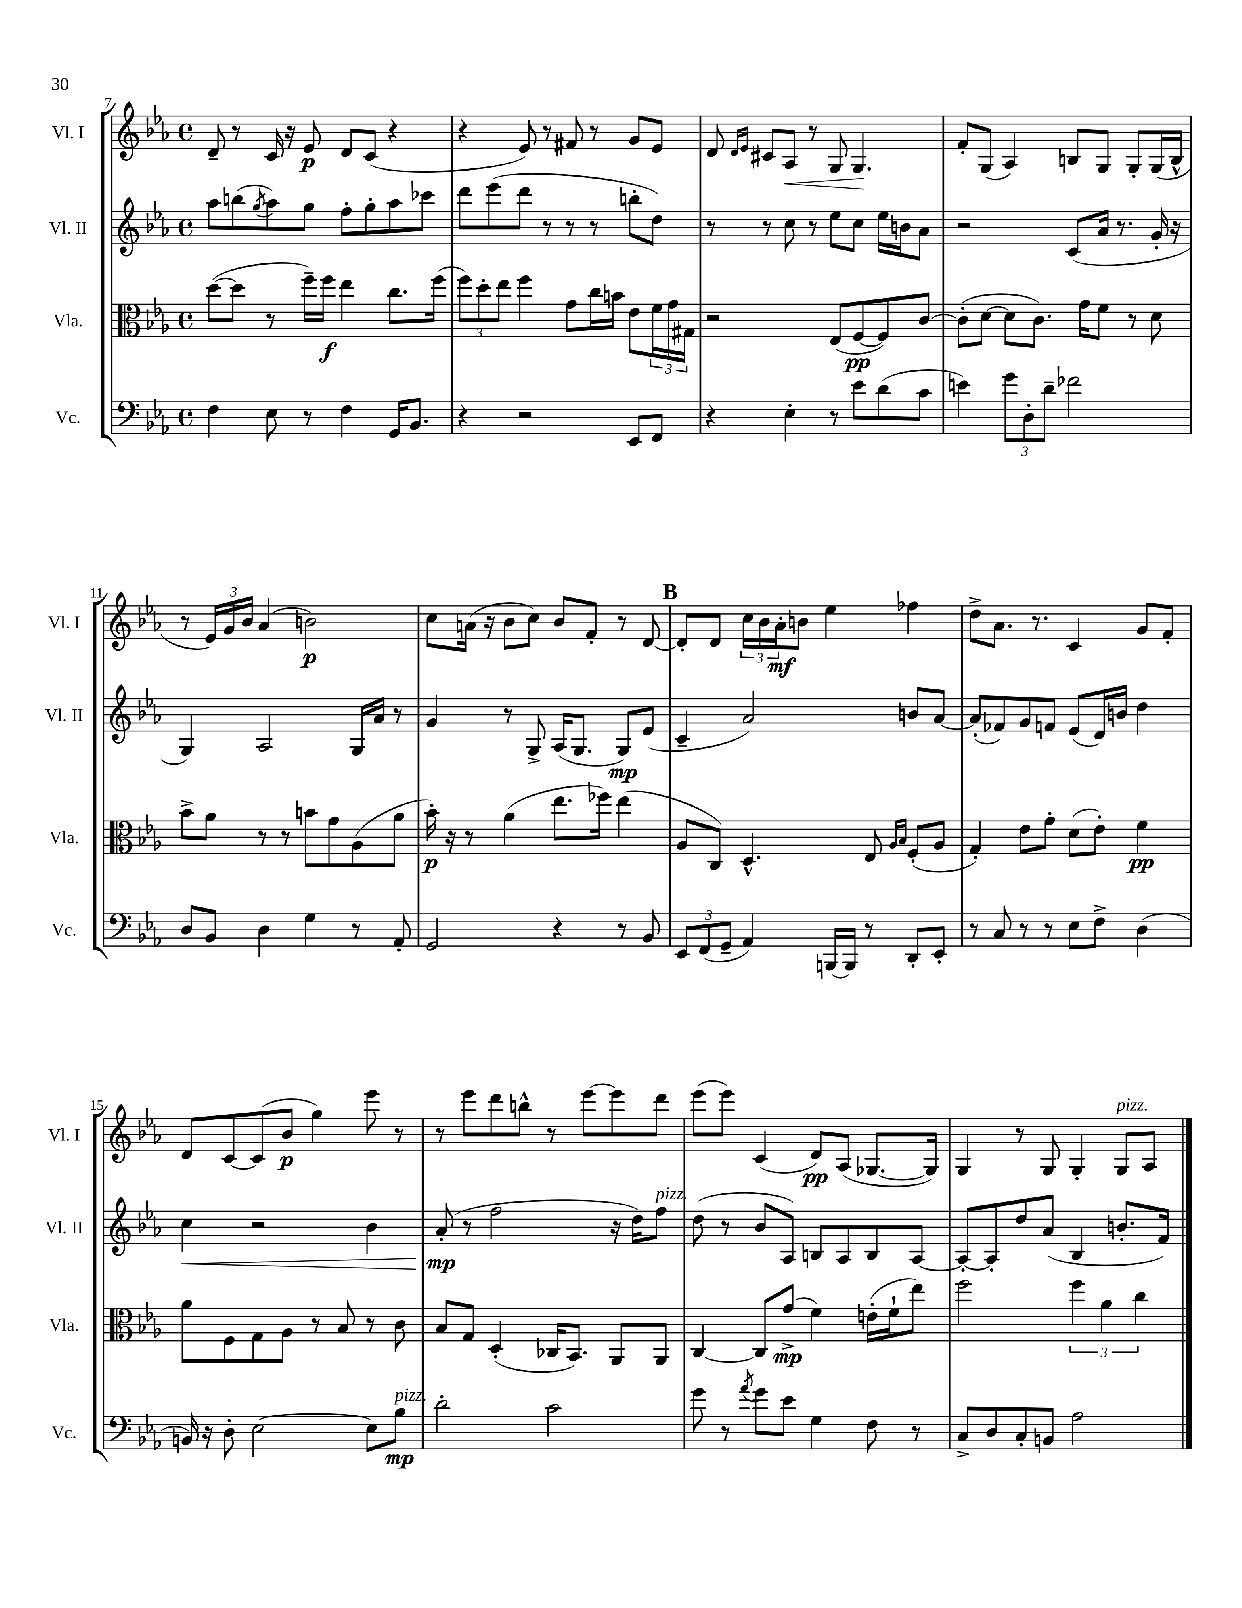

**kern	**dynam	**kern	**dynam	**kern	**dynam	**kern	**dynam
*part4	*part4	*part3	*part3	*part2	*part2	*part1	*part1
*staff4	*staff4	*staff3	*staff3	*staff2	*staff2	*staff1	*staff1
*I"Vc.	*	*I"Vla.	*	*I"Vl. II	*	*I"Vl. I	*
*I'Vc.	*	*I'Vla.	*	*I'Vl. II	*	*I'Vl. I	*
*clefF4	*	*clefC3	*	*clefG2	*	*clefG2	*
*k[b-e-a-]	*	*k[b-e-a-]	*	*k[b-e-a-]	*	*k[b-e-a-]	*
*M4/4	*	*M4/4	*	*M4/4	*	*M4/4	*
*met(c)	*	*met(c)	*	*met(c)	*	*met(c)	*
=7	=7	=7	=7	=7	=7	=7	=7
4F\	.	([8dd\L	.	8aa-\L	.	8d~/	.
.	.	8dd\J]	.	(8bbn\	.	8r	.
.	.	.	.	8qgg/	.	.	.
8E-\	.	8r	.	8aa-\)	.	16c/	.
.	.	.	.	.	.	16r	.
8r	.	16ff~\LL)	.	8gg\J	.	8e-/	p
.	.	16ff\JJ	f	.	.	.	.
4F\	.	4ee-\	.	8ff'\L	.	8d/L	.
.	.	.	.	8gg'\	.	(8c/J	.
16GG/KL	.	8.cc\L	.	8aa-\	.	4r	.
8.BB-/J	.	.	.	.	.	.	.
.	.	.	.	8ccc-X\J	.	.	.
.	.	(16ff\Jk	.	.	.	.	.
=8	=8	=8	=8	=8	=8	=8	=8
4r	.	12ff\L)	.	8ddd\L	.	4r	.
.	.	12dd'\	.	.	.	.	.
.	.	.	.	(8eee-\	.	.	.
.	.	12ee-\J	.	.	.	.	.
2r	.	4ff\	.	8ddd\J	.	8e-/)	.
.	.	.	.	8r	.	8r	.
.	.	8g\L	.	8r	.	8f#X/	.
.	.	16cc\L	.	8r	.	8r	.
.	.	16bn\JJ	.	.	.	.	.
8EE-/L	.	8e-\L	.	8bbn'\L	.	8g/L	.
8FF/J	.	24f\L	.	8dd\J)	.	8e-/J	.
.	.	24g\	.	.	.	.	.
.	.	24G#X\JJ	.	.	.	.	.
=9	=9	=9	=9	=9	=9	=9	=9
4r	.	2r	.	8r	.	8d/	.
.	.	.	.	.	.	16qqd/LL	.
.	.	.	.	.	.	16qqe-/JJ	.
.	.	.	.	8r	.	8c#X/L	.
!	!	!	!	!	!	!	!LO:HP:b
4E-'\	.	.	.	8cc\	.	8A-/J	<
.	.	.	.	8r	.	8r	.
8r	.	(8E-/L	.	8ee-\L	.	8G/	.
8e-\L	.	[8F/	pp	8cc\J	.	4.G/	.
(8d\	.	8F/])	.	16ee-\LL	.	.	.
.	.	.	.	16bn\J	.	.	.
8c\J	.	[8c/J	.	8a-\J	.	.	.
.	.	.	.	.	.	.	[
=10	=10	=10	=10	=10	=10	=10	=10
4en\)	.	(8c'\L]	.	2r	.	8f'/L	.
.	.	[8d\J	.	.	.	(8G/J	.
12g\L	.	8d\L]	.	.	.	4A-/)	.
12D'\	.	.	.	.	.	.	.
.	.	8.c\J)	.	.	.	.	.
12d~\J	.	.	.	.	.	.	.
2f-X\	.	.	.	(8c/L	.	8Bn/L	.
.	.	16g\KL	.	.	.	.	.
.	.	8f\J	.	16a-/Jk	.	8G/J	.
.	.	.	.	8.r	.	.	.
.	.	8r	.	.	.	8G'/L	.
.	.	8d\	.	16g'/	.	(16G/L	.
.	.	.	.	16r	.	16B^^/JJ	.
!!LO:LB:g=z
=11	=11	=11	=11	=11	=11	=11	=11
8D/L	.	8b-^\L	.	4G/)	.	8r	.
8BB-/J	.	8a-\J	.	.	.	24e-/LL)	.
.	.	.	.	.	.	24g/	.
.	.	.	.	.	.	24b-/JJ	.
4D\	.	8r	.	2A-/	.	(4a-/	.
.	.	8r	.	.	.	.	.
4G\	.	8bn\L	.	.	.	2bn\)	p
.	.	8g\	.	.	.	.	.
8r	.	(8A-\	.	16G/LL	.	.	.
.	.	.	.	16a-/JJ	.	.	.
8AA-'/	.	8a-\J	.	8r	.	.	.
=12	=12	=12	=12	=12	=12	=12	=12
2GG/	.	16b-'\)	p	4g/	.	8cc\L	.
.	.	16r	.	.	.	.	.
.	.	8r	.	.	.	(16an\Jk	.
.	.	.	.	.	.	16r	.
.	.	(4a-\	.	8r	.	8b-\L	.
.	.	.	.	8G^/	.	8cc\J)	.
4r	.	8.ee-\L	.	(16A-/KL	.	8b-/L	.
.	.	.	.	8.G/J	.	.	.
.	.	.	.	.	.	8f'/J	.
.	.	16ff-X\Jk)	.	.	.	.	.
8r	.	(4ee-\	.	8G/L)	mp	8r	.
8BB-/	.	.	.	(8e-/J	.	[8d/	.
!!LO:REH:place=s1:t=B
=13	=13	=13	=13	=13	=13	=13	=13
12EE-/L	.	8A-/L	.	4c~/	.	8d'/L]	.
(12FF/	.	.	.	.	.	.	.
.	.	8C/J)	.	.	.	8d/J	.
12GG~/J	.	.	.	.	.	.	.
4AA-/)	.	4.D^^/	.	2a-/)	.	24cc\LL	.
.	.	.	.	.	.	24b-\	.
.	.	.	.	.	.	24a-'\J	mf
.	.	.	.	.	.	8bn\J	.
[16BBBn/LL	.	.	.	.	.	4ee-\	.
16BBB/JJ]	.	.	.	.	.	.	.
8r	.	8E-/	.	.	.	.	.
.	.	16qqA-/LL	.	.	.	.	.
.	.	16qqB-/JJ	.	.	.	.	.
8DD'/L	.	(8F'/L	.	8bn/L	.	4ff-X\	.
8EE-'/J	.	8A-/J	.	[8a-/J	.	.	.
=14	=14	=14	=14	=14	=14	=14	=14
8r	.	4G'/)	.	(8a-'/L]	.	8dd^\L	.
8C/	.	.	.	8f-X/)	.	8.a-\J	.
8r	.	8e-\L	.	8g/	.	.	.
.	.	.	.	.	.	8.r	.
8r	.	8g'\J	.	8fn/J	.	.	.
8E-\L	.	(8d\L	.	(8e-/L	.	4c/	.
8F^\J	.	8e-'\J)	.	16d/L)	.	.	.
.	.	.	.	16bn/JJ	.	.	.
(4D\	.	4f\	pp	4dd\	.	8g/L	.
.	.	.	.	.	.	8f'/J	.
!!LO:LB:g=z
=15	=15	=15	=15	=15	=15	=15	=15
!	!	!	!	!	!LO:HP:b	!	!
16BBn/)	.	8a-\L	.	4cc\	<	8d/L	.
16r	.	.	.	.	.	.	.
8D'\	.	8F\	.	.	.	[8c/	.
[2E-\	.	8G\	.	2r	.	(8c/]	.
.	.	8A-\J	.	.	.	8b-/J	p
.	.	8r	.	.	.	4gg\)	.
.	.	8B-/	.	.	.	.	.
8E-\L]	.	8r	.	4b-\	.	8eee-\	.
!LO:TX:a:i:t=pizz.	!	!	!	!	!	!	!
8B-\J	mp	8c\	.	.	.	8r	.
=16	=16	=16	=16	=16	=16	=16	=16
2d'\	.	8B-/L	.	(8a-'/	mp	8r	.
.	.	8G/J	.	8r	[	8eee-\L	.
.	.	(4D'/	.	2ff\	.	8ddd\	.
.	.	.	.	.	.	8bbn^^\J	.
2c\	.	16C-X/KL	.	.	.	8r	.
.	.	8.BB-/J)	.	.	.	.	.
.	.	.	.	.	.	[8eee-\L	.
.	.	8AA-/L	.	16r	.	8eee-\]	.
.	.	.	.	16dd\KL)	.	.	.
!	!	!	!	!LO:TX:a:i:t=pizz.	!	!	!
.	.	8AA-/J	.	8ff\J	.	8ddd\J	.
=17	=17	=17	=17	=17	=17	=17	=17
8g\	.	[4C/	.	(8dd\	.	(8eee-\L	.
8r	.	.	.	8r	.	8eee-\J)	.
8qa-/	.	.	.	.	.	.	.
8g\L	.	8C/L]	.	8b-/L	.	(4c/	.
8e-\J	.	(8g^/J	mp	8A-/J)	.	.	.
4G\	.	4f\)	.	8Bn/L	.	8d/L)	pp
.	.	.	.	8A-/	.	(8A-/J	.
8F\	.	(16en'\LL	.	8B/	.	[8.G-X/L	.
.	.	16f`\J	.	.	.	.	.
8r	.	8ee-\J)	.	[8A-/J	.	.	.
.	.	.	.	.	.	16G-/Jk])	.
=18	=18	=18	=18	=18	=18	=18	=18
8C^/L	.	2ff\	.	8A-'/L_	.	4G/	.
8D/	.	.	.	8A-'/]	.	.	.
8C'/	.	.	.	8dd/	.	8r	.
8BBn/J	.	.	.	(8a-/J	.	8G/	.
2A-\	.	6ff\	.	4B-/	.	4G'/	.
.	.	6a-\	.	.	.	.	.
!	!	!	!	!	!	!LO:TX:a:i:t=pizz.	!
.	.	.	.	8.bn'/L	.	8G/L	.
.	.	6cc\	.	.	.	.	.
.	.	.	.	.	.	8A-/J	.
.	.	.	.	16f/Jk)	.	.	.
==	==	==	==	==	==	==	==
*-	*-	*-	*-	*-	*-	*-	*-
